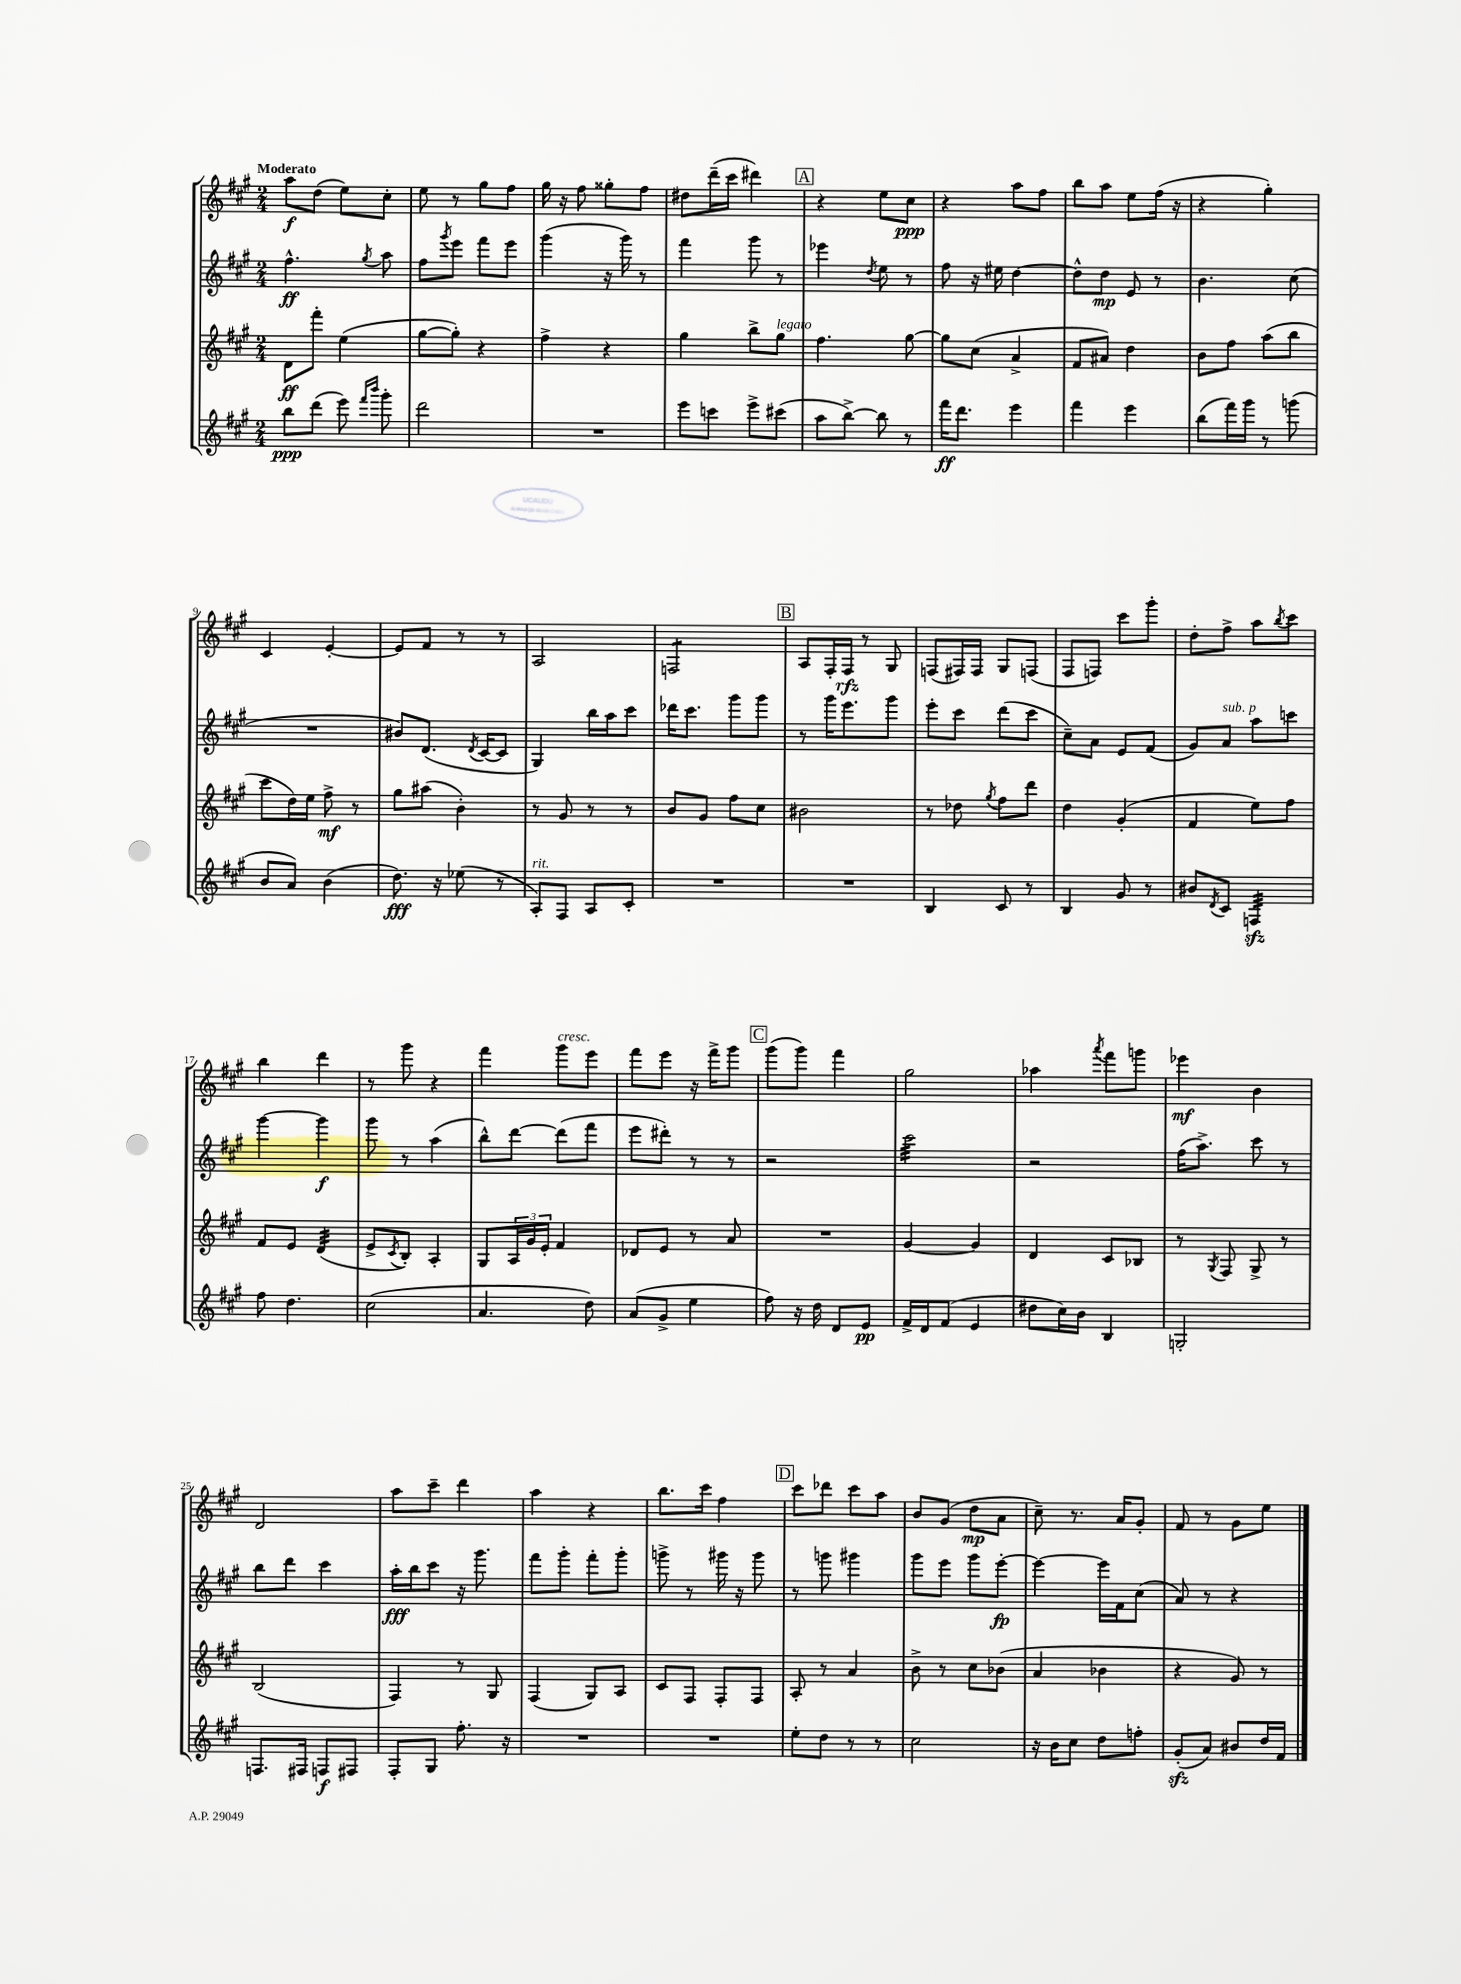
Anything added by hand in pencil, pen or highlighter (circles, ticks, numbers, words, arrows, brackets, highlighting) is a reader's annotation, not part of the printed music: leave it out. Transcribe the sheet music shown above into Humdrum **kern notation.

**kern	**kern	**kern	**kern
*staff4	*staff3	*staff2	*staff1
*clefG2	*clefG2	*clefG2	*clefG2
*k[f#c#g#]	*k[f#c#g#]	*k[f#c#g#]	*k[f#c#g#]
*M2/4	*M2/4	*M2/4	*M2/4
8bb	8d	4.ff#^^	8aa
(8ddd	8fff#'	.	(8dd
8eee)	(4ee	.	8ee)
16qqfff#	.	.	.
16qqbbb	.	8qgg#	.
8ggg#'	.	8aa	8cc#'
=	=	=	=
2ddd	[8gg#	8ff#	8ee
.	.	8qggg#	.
.	8gg#'])	8eee	8r
.	4r	8fff#	8gg#
.	.	8eee	8ff#
=	=	=	=
2r	4ff#^	(4ggg#	16gg#
.	.	.	16r
.	.	.	8ff#
.	4r	16r	8gg##'
.	.	16ggg#)	.
.	.	8r	8ff#
=	=	=	=
8eee	4gg#	4fff#	8dd#
8ccc	.	.	(16ddd~
.	.	.	16ccc#
8eee^	8bb^	8ggg#	4ddd#)
(8ccc#	8gg#	8r	.
=	=	=	=
8aa	4.ff#	4eee-	4r
[8bb^)	.	.	.
.	.	8qdd	.
8bb]	.	8ee	8ee
8r	[8gg#	8r	8cc#
=	=	=	=
16fff#	8gg#]	8ff#	4r
8.ddd	.	.	.
.	(8cc#	16r	.
.	.	16ee#	.
4eee	4a^	[4dd	8aa
.	.	.	8ff#
=	=	=	=
4fff#	8f#	8dd^^]	8bb
.	8a#)	8dd	8aa
4eee	4dd	8e	8ee
.	.	8r	(16ff#
.	.	.	16r
=	=	=	=
(8bb	8b	4.b	4r
16fff#)	8ff#	.	.
16ggg#	.	.	.
8r	(8aa	.	4gg#')
(8ggg	8bb	(8cc#	.
=	=	=	=
8b	8ccc#	2r	4c#
8a)	16dd)	.	.
.	16ee	.	.
(4b	8ff#^	.	[4e'
.	8r	.	.
=	=	=	=
8.dd)	8gg#	8b#)	8e]
.	(8aa#	(8.d	8f#
16r	.	.	.
(8ee-	4b')	.	8r
.	.	8qd	.
.	.	[16c#	.
8r	.	8c#]	8r
=	=	=	=
8A')	8r	4G#)	2A
8F#	8g#	.	.
8A	8r	16bb	.
.	.	16aa	.
8c#'	8r	8ccc#	.
=	=	=	=
2r	8b	16ddd-	2F
.	.	8.ccc#	.
.	8g#	.	.
.	8ff#	8ggg#	.
.	8cc#	8ggg#	.
=	=	=	=
2r	2b#	8r	8A
.	.	16ggg#	16F#'
.	.	8.eee	16F#
.	.	.	8r
.	.	8ggg#	8G#
=	=	=	=
4B	8r	8eee'	(8F
.	8dd-	8ccc#	16F#)
.	.	.	16F#
.	8qgg#	.	.
8c#	8ff#	(8ddd	8G#
8r	8ddd	8ccc#	(8F
=	=	=	=
4B	4dd	8cc#~)	8F#
.	.	8a	8F)
8g#	(4g#'	8e	8ccc#
8r	.	(8f#	8ggg#'
=	=	=	=
8b#	4f#	8g#)	8dd'
8qd	.	.	.
8c#	.	8a	8ff#^
4F	8ee)	8aa	8aa
.	.	.	8qbb
.	8ff#	8ccc	8ccc#
=	=	=	=
8ff#	8f#	[4ggg#	4bb
4.dd	8e	.	.
.	(4d	4ggg#]	4ddd
=	=	=	=
(2cc#	8e^	8ggg#	8r
.	8qc#	.	.
.	8B')	8r	8ggg#
.	4A'	(4aa	4r
=	=	=	=
4.a	8G#	8bb^^)	4fff#
.	24A	[8ddd	.
.	24g#	.	.
.	24e'	.	.
.	4f#	(8ddd]	8ggg#
8dd)	.	8fff#	8eee
=	=	=	=
(8a	8d-	8eee	8fff#
8g#^	8e	8ddd#')	8eee
4ee	8r	8r	16r
.	.	.	16fff#^
.	8a	8r	8ggg#
=	=	=	=
8ff#)	2r	2r	(8ggg#
16r	.	.	8ggg#)
16dd	.	.	.
8d	.	.	4fff#
8e	.	.	.
=	=	=	=
16f#^	[4g#	2ccc#	2gg#
16d	.	.	.
(8f#	.	.	.
4e	4g#]	.	.
=	=	=	=
8dd#	4d	2r	4aa-
16cc#)	.	.	.
16b	.	.	.
.	.	.	8qaaa
4B	8c#	.	8fff#
.	8B-	.	8ggg
=	=	=	=
2G'	8r	(16ff#	4eee-
.	.	8.aa^)	.
.	8qG#	.	.
.	8F#	.	.
.	8G#^	8ccc#	4b
.	8r	8r	.
=	=	=	=
8.F	(2B	8bb	2d
.	.	8ddd	.
16F#	.	.	.
8F	.	4ccc#	.
8F#	.	.	.
=	=	=	=
8F#'	4F#)	16aa'	8aa
.	.	16bb	.
8G#	.	8ccc#	8ccc#~
8.ff#'	8r	16r	4ddd
.	.	8.ggg#	.
.	8G#	.	.
16r	.	.	.
=	=	=	=
2r	(4F#	8fff#	4aa
.	.	8ggg#'	.
.	8G#)	8fff#'	4r
.	8A	8ggg#'	.
=	=	=	=
2r	8c#	8ggg^	8.bb
.	8F#	8r	.
.	.	.	16ccc#
.	8F#'	16ggg#	4ff#
.	.	16r	.
.	8F#	8ggg#	.
=	=	=	=
8ee'	8A'	8r	8ccc#
8dd	8r	8ggg	8ddd-
8r	4a	4ggg#	8ccc#
8r	.	.	8aa
=	=	=	=
2cc#	8b^	8ggg#	8b
.	8r	8eee	(8g#
.	8cc#	8ggg#	8dd
.	(8b-	[8eee'	8a
=	=	=	=
16r	4a	4eee_	8cc#~)
16b	.	.	.
8cc#	.	.	8.r
8dd	4b-	16eee]	.
.	.	16f#	16a
8ff'	.	(8cc#	8g#'
=	=	=	=
(8g#'	4r	8a)	8f#
8a)	.	8r	8r
8b#	8g#)	4r	8g#
16dd	8r	.	8ee
16f#	.	.	.
==	==	==	==
*-	*-	*-	*-
